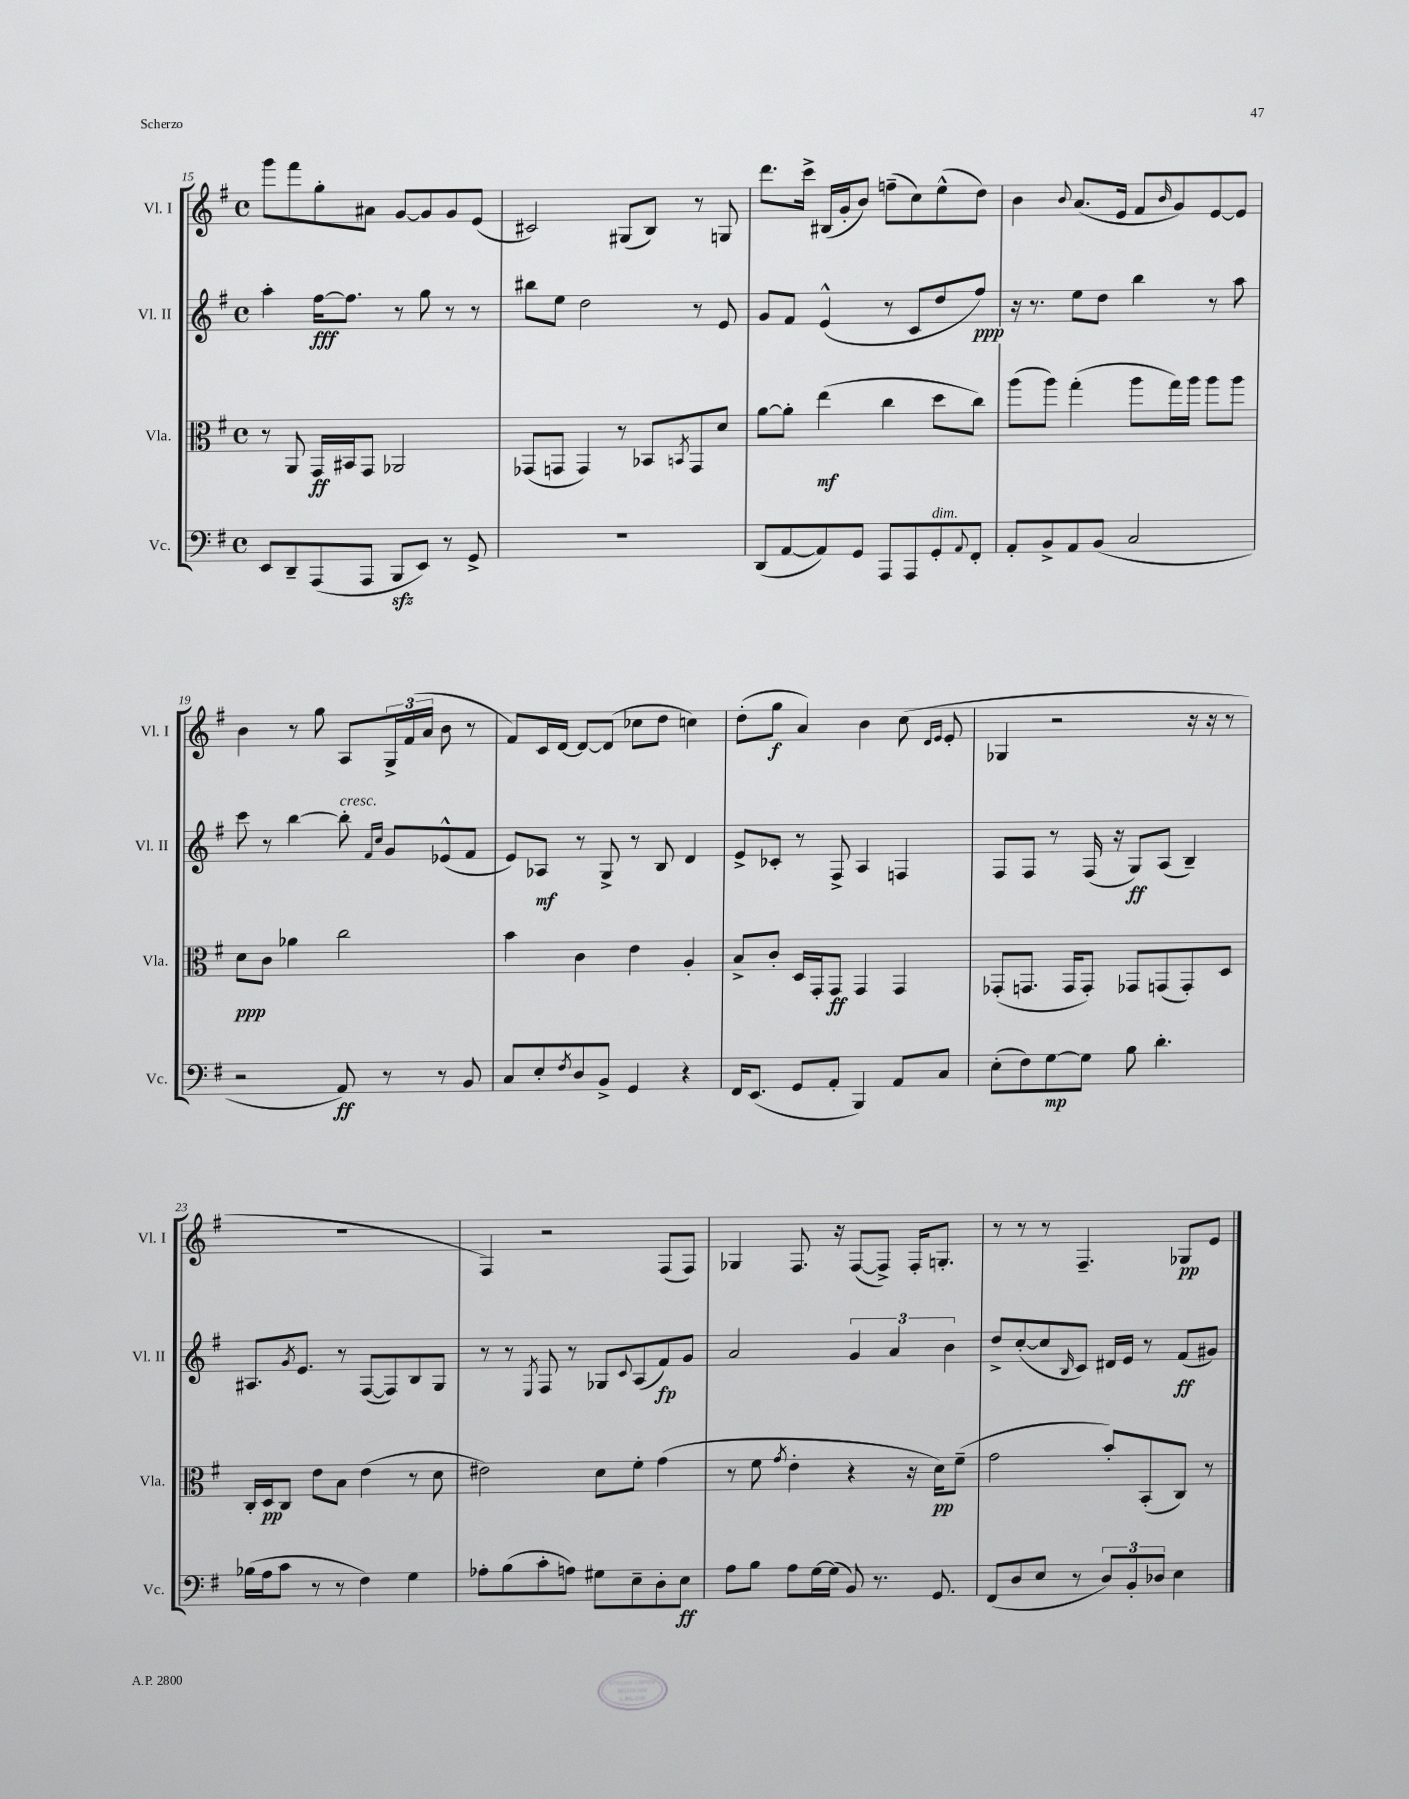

**kern	**dynam	**kern	**dynam	**kern	**dynam	**kern	**dynam
*part4	*part4	*part3	*part3	*part2	*part2	*part1	*part1
*staff4	*staff4	*staff3	*staff3	*staff2	*staff2	*staff1	*staff1
*I"Vc.	*	*I"Vla.	*	*I"Vl. II	*	*I"Vl. I	*
*I'Vc.	*	*I'Vla.	*	*I'Vl. II	*	*I'Vl. I	*
*clefF4	*	*clefC3	*	*clefG2	*	*clefG2	*
*k[f#]	*	*k[f#]	*	*k[f#]	*	*k[f#]	*
*M4/4	*	*M4/4	*	*M4/4	*	*M4/4	*
*met(c)	*	*met(c)	*	*met(c)	*	*met(c)	*
=15	=15	=15	=15	=15	=15	=15	=15
8EE/L	.	8r	.	4aa'\	.	8ggg\L	.
8DD~/	.	8AA/	.	.	.	8fff#\	.
(8AAA/	.	16GG/LL	ff	[16ff#\KL	fff	8gg'\	.
.	.	16BB#X/J	.	8.ff#\J]	.	.	.
8AAA/J	.	8GG/J	.	.	.	8a#X\J	.
8BBBzz/L	.	2AA-X/	.	8r	.	[8g/L	.
8EE/J)	.	.	.	8gg\	.	8g/]	.
8r	.	.	.	8r	.	8g/	.
8GG^/	.	.	.	8r	.	(8e/J	.
=16	=16	=16	=16	=16	=16	=16	=16
1r	.	(8GG-X/L	.	8bb#X\L	.	2c#X/)	.
.	.	8GGn/J	.	8ee\J	.	.	.
.	.	4GG/)	.	2dd\	.	.	.
.	.	8r	.	.	.	(8G#X/L	.
.	.	8BB-X/L	.	.	.	8B/J)	.
.	.	8qBBn/	.	.	.	.	.
.	.	8GG/	.	8r	.	8r	.
.	.	8d/J	.	8e/	.	8Gn/	.
=17	=17	=17	=17	=17	=17	=17	=17
(8DD/L	.	[8a\L	.	8g/L	.	8.ddd\L	.
[8AA/	.	8a'\J]	.	8f#/J	.	.	.
.	.	.	.	.	.	16ccc^\Jk	.
8AA/])	.	(4ee\	mf	(4e^^/	.	(16B#X/LL	.
.	.	.	.	.	.	16g'/J	.
8GG/J	.	.	.	.	.	8b/J)	.
8AAA/L	.	4cc\	.	8r	.	(8ffn~\L	.
8AAA/	.	.	.	8c/L	.	8cc\)	.
!LO:TX:a:i:t=dim.	!	!	!	!	!	!	!
8GG'/	.	8dd\L	.	8dd/	.	(8ee^^\	.
8qqAA/	.	.	.	.	.	.	.
8FF#'/J	.	8cc\J)	.	8ff#/J)	ppp	8dd\J)	.
=18	=18	=18	=18	=18	=18	=18	=18
8AA'/L	.	(8aa\L	.	16r	.	4b\	.
.	.	.	.	8.r	.	.	.
8BB^/	.	8aa\J)	.	.	.	.	.
.	.	.	.	.	.	8qqb/	.
8AA/	.	(4gg'\	.	8ee\L	.	(8.a/L	.
(8BB/J	.	.	.	8dd\J	.	.	.
.	.	.	.	.	.	16e/Jk	.
2C/	.	8aa\L	.	4bb\	.	8f#/L	.
.	.	.	.	.	.	16qqb/	.
.	.	16gg\L)	.	.	.	8g/)	.
.	.	16aa\JJ	.	.	.	.	.
.	.	8aa\L	.	8r	.	[8e/	.
.	.	8aa\J	.	8aa\	.	8e/J]	.
!!LO:LB:g=z
=19	=19	=19	=19	=19	=19	=19	=19
2r	.	8d\L	ppp	8ccc\	.	4b\	.
.	.	8c\J	.	8r	.	.	.
.	.	4a-X\	.	[4bb\	.	8r	.
.	.	.	.	.	.	8gg\	.
!	!	!	!	!LO:TX:a:i:t=cresc.	!	!	!
8AA/)	ff	2cc\	.	8bb'\]	.	8A/L	.
.	.	.	.	16qqf#/LL	.	.	.
.	.	.	.	16qqcc/JJ	.	.	.
8r	.	.	.	8g/L	.	24G^/L	.
.	.	.	.	.	.	(24f#/	.
.	.	.	.	.	.	24a/JJ	.
8r	.	.	.	(8e-X^^/	.	8b\	.
8BB/	.	.	.	8f#/J	.	8r	.
=20	=20	=20	=20	=20	=20	=20	=20
8C/L	.	4b\	.	8e/L)	.	8f#/L)	.
8E'/	.	.	.	8A-X/J	mf	16c/L	.
.	.	.	.	.	.	[16d/JJ	.
8qF#/	.	.	.	.	.	.	.
8D/	.	4c\	.	8r	.	8d/L_	.
8BB^/J	.	.	.	8G^/	.	(8d/J]	.
4GG/	.	4e\	.	8r	.	8cc-X\L	.
.	.	.	.	8B/	.	8dd\J	.
4r	.	4A'/	.	4d/	.	4ccn\)	.
=21	=21	=21	=21	=21	=21	=21	=21
16FF#/KL	.	8B^/L	.	8e^/L	.	(8dd'\L	.
(8.EE/J	.	.	.	.	.	.	.
.	.	8c'/J	.	8c-X'/J	.	8gg\J	f
8GG/L	.	16D/LL	.	8r	.	4a/)	.
.	.	16GG'/J	.	.	.	.	.
8AA'/J	.	8GG/J	ff	8F#^/	.	.	.
4BBB/)	.	4GG/	.	4A/	.	4b\	.
8AA/L	.	4GG/	.	4Fn/	.	(8cc\	.
.	.	.	.	.	.	16qqd/LL	.
.	.	.	.	.	.	16qqe/JJ	.
8C/J	.	.	.	.	.	8e'/	.
=22	=22	=22	=22	=22	=22	=22	=22
(8E'\L	.	(8GG-X'/L	.	8F#/L	.	4G-X/	.
8F#\)	.	8.GGn/J	.	8F#/J	.	.	.
[8G\	mp	.	.	8r	.	2r	.
.	.	16GG/KL	.	.	.	.	.
8G\J]	.	8GG'/J)	.	(16F#/	.	.	.
.	.	.	.	16r	.	.	.
8B\	.	8GG-X/L	.	8G/L)	ff	.	.
4.d'\	.	(8GGn/	.	(8A/J	.	.	.
.	.	8GG'/)	.	4B~/)	.	16r	.
.	.	.	.	.	.	16r	.
.	.	8D/J	.	.	.	8r	.
!!LO:LB:g=z
=23	=23	=23	=23	=23	=23	=23	=23
(16B-X\LL	.	16C'/LL	.	8.A#X/L	.	1r	.
16A\J	.	16D/J	pp	.	.	.	.
8c\J	.	8C/J	.	.	.	.	.
.	.	.	.	8qg/	.	.	.
.	.	.	.	8.e/J	.	.	.
8r	.	8e\L	.	.	.	.	.
8r	.	8B\J	.	8r	.	.	.
4F#\)	.	(4e\	.	([8F#/L	.	.	.
.	.	.	.	8F#/])	.	.	.
4G\	.	8r	.	8B/	.	.	.
.	.	8d\	.	8G/J	.	.	.
=24	=24	=24	=24	=24	=24	=24	=24
8A-X'\L	.	2e#X\)	.	8r	.	4F#/)	.
(8B\	.	.	.	8r	.	.	.
.	.	.	.	8qE/	.	.	.
8c'\	.	.	.	8F#/	.	2r	.
8An\J)	.	.	.	8r	.	.	.
8G#X\L	.	8d\L	.	8G-X/L	.	.	.
.	.	.	.	8qqc/	.	.	.
8E~\	.	8f#'\J	.	(8A/	.	.	.
8D'\	.	(4g\	.	8f#/)	fp	(8F#/L	.
8E\J	ff	.	.	8g/J	.	8F#/J)	.
=25	=25	=25	=25	=25	=25	=25	=25
8A\L	.	8r	.	2a/	.	4G-X/	.
8B\J	.	8f#\	.	.	.	.	.
.	.	8qg/	.	.	.	.	.
8A\L	.	4e'\	.	.	.	8.F#/	.
[16G\L	.	.	.	.	.	.	.
(16G\JJ]	.	.	.	.	.	16r	.
8BB/)	.	4r	.	6g/	.	([8F#/L	.
8.r	.	.	.	.	.	8F#^/J])	.
.	.	.	.	6a/	.	.	.
.	.	16r	.	.	.	16F#'/KL	.
8.GG/	.	16d\KL)	pp	.	.	8.Gn'/J	.
.	.	.	.	6b\	.	.	.
.	.	(8f#~\J	.	.	.	.	.
=26	=26	=26	=26	=26	=26	=26	=26
(8FF#/L	.	2g\	.	8dd^/L	.	8r	.
8D/	.	.	.	([8cc'/	.	8r	.
8E/J	.	.	.	8cc/]	.	8r	.
.	.	.	.	16qqB/	.	.	.
8r	.	.	.	8c/J)	.	4.F#~/	.
12D/L)	.	8b'/L)	.	16d#X/LL	.	.	.
.	.	.	.	16e/JJ	.	.	.
12BB'/	.	.	.	.	.	.	.
.	.	(8BB'/	.	8r	.	.	.
12D-X/J	.	.	.	.	.	.	.
4E\	.	8C/J)	.	(8f#/L	ff	8G-X/L	pp
.	.	8r	.	8g#X/J)	.	8e/J	.
==	==	==	==	==	==	==	==
*-	*-	*-	*-	*-	*-	*-	*-
